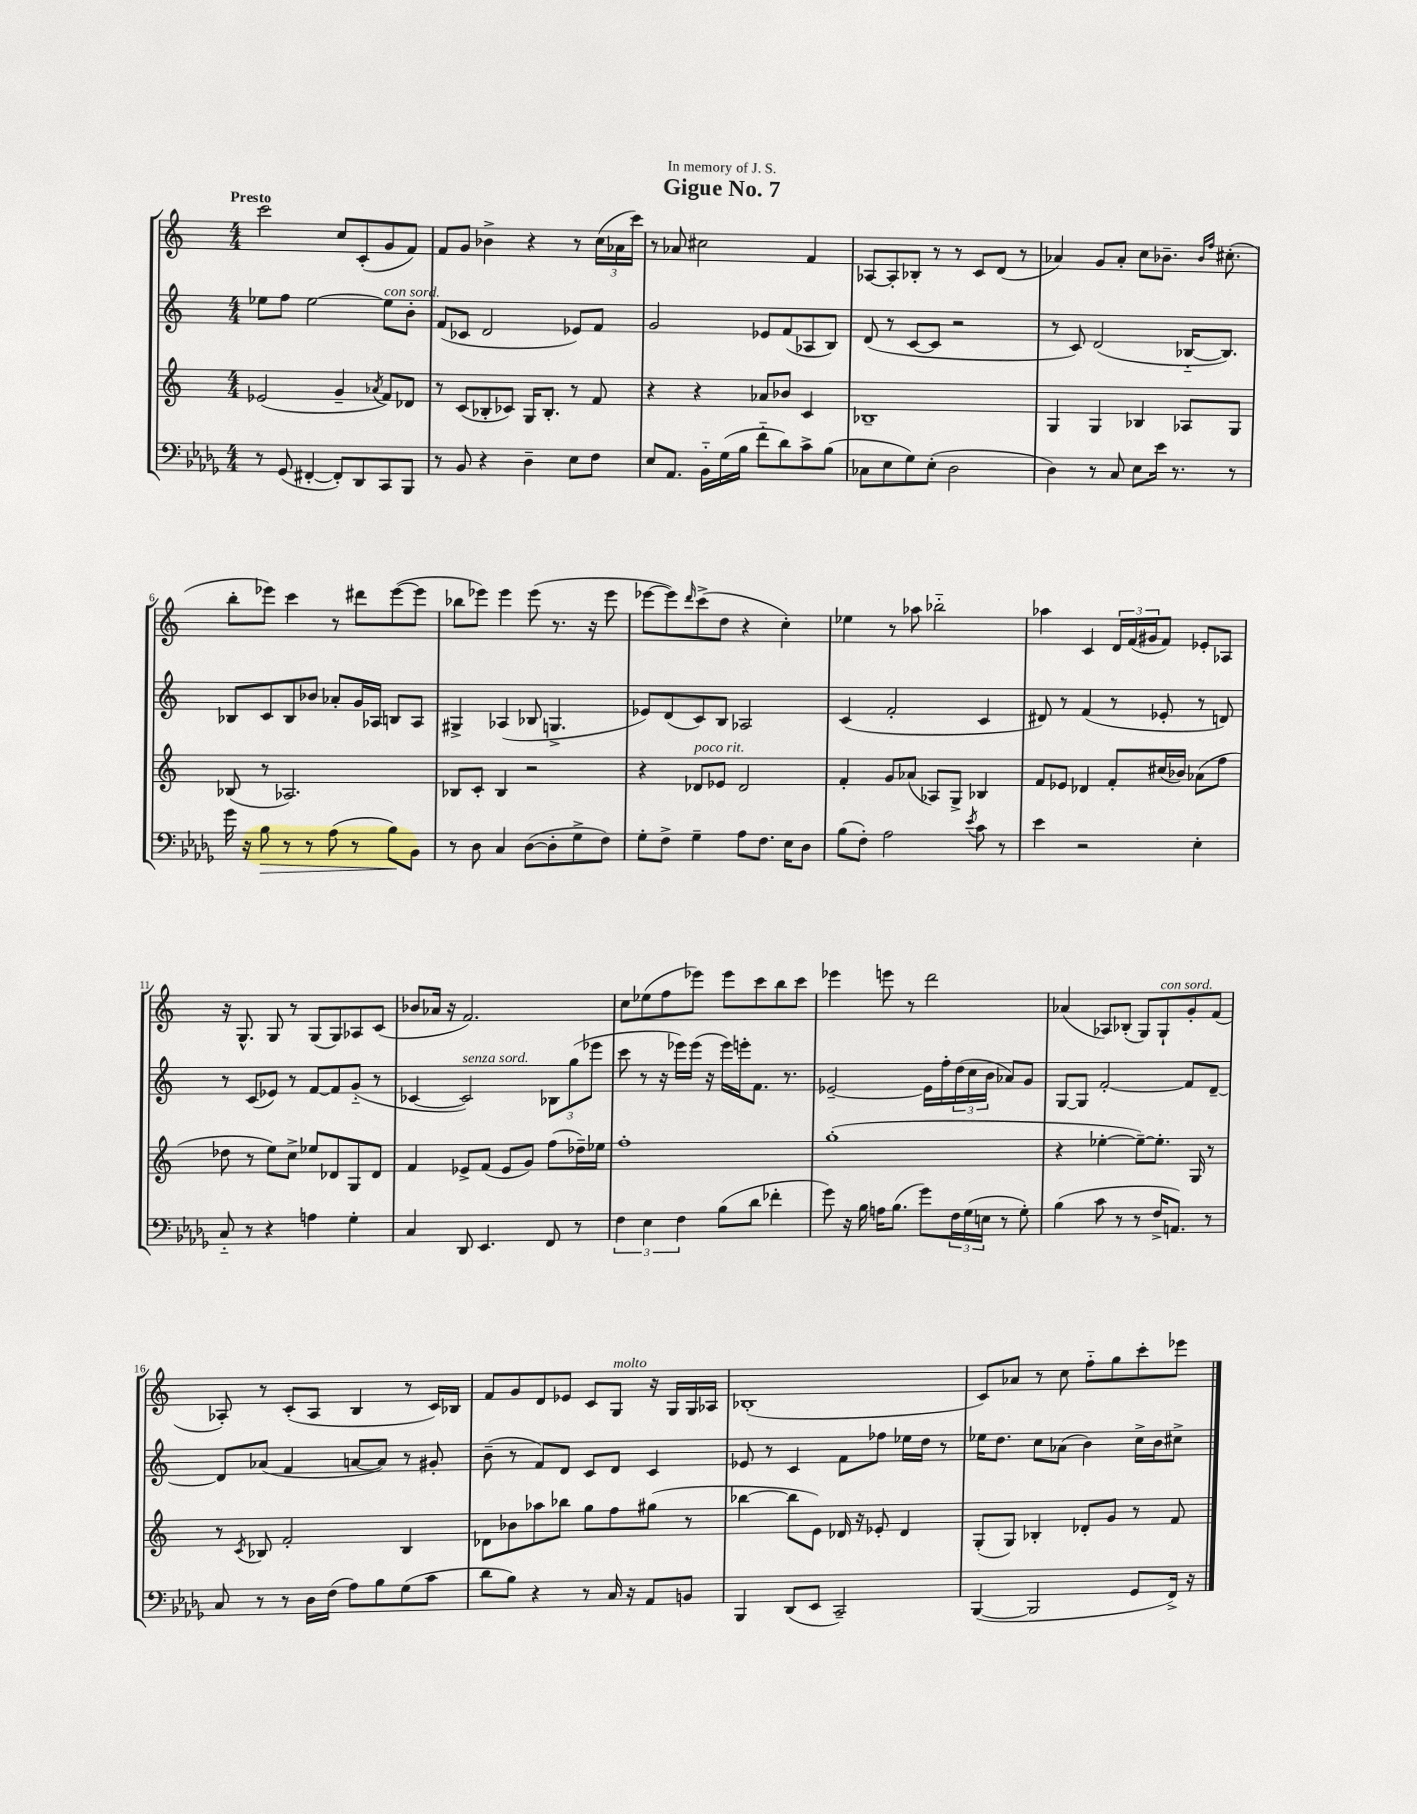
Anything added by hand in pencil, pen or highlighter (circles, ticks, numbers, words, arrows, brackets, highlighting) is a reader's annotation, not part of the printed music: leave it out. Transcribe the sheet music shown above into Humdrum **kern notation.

**kern	**kern	**kern	**kern
*staff4	*staff3	*staff2	*staff1
*clefF4	*clefG2	*clefG2	*clefG2
*k[b-e-a-d-g-]	*k[]	*k[]	*k[]
*M4/4	*M4/4	*M4/4	*M4/4
8r	(2e-	8ee-	2ccc
(8GG-	.	8ff	.
[4FF#'	.	[2ee-	.
8FF#'])	4g~	.	8cc
8DD-	.	.	(8c'
.	8qa-	.	.
8CC	8f)	8ee-]	8g
8BBB-	8d-	8b'	8f)
=	=	=	=
8r	8r	(8f	8f
8BB-	(8c	8c-	8g
4r	8B-'	2d	4b-^
.	8c-)	.	.
4D-~	16G	.	4r
.	8.B-'	.	.
8E-	8r	8e-)	8r
8F	8f	8f	(24cc
.	.	.	24a-
.	.	.	24ccc)
=	=	=	=
8E-	4r	2g	8r
8.AA-	.	.	8a-
.	4r	.	2cc#
16BB-'~	.	.	.
(16G-	.	.	.
16B-	.	.	.
8f'~	8a-	8e-	.
8d-)	8b-	(8f	.
8c^	4c	8A-	4f
(8B-	.	8B)	.
=	=	=	=
8C-	1B-~	(8d	[8A-
8E-	.	8r	8A-']
8G-)	.	[8c	8B-'
(8E-'	.	8c]	8r
2D-	.	2r	8r
.	.	.	8c
.	.	.	(8d
.	.	.	8r
=	=	=	=
4D-)	4G	8r	4a-)
.	.	8c)	.
8r	4G	(2d	8g
8C	.	.	8a-'
8E-	4B-	.	8cc
16e-	.	.	8.b-~
8.r	.	.	.
.	8A-	[16B-'~	.
.	.	.	16qqb-
.	.	.	16qqff
.	.	8.B-])	(8.cc#'
8r	8G	.	.
=	=	=	=
16g-	(8B-	8B-	8bb'
16r	.	.	.
8B-	8r	8c	8eee-)
8r	2.A-)	8B-	4ccc
8r	.	8b-	.
(8A-	.	8a-'	8r
8r	.	16g	8ddd#
.	.	16A-	.
8B-)	.	8B	([8eee-
8BB-	.	8A-	8eee-]
=	=	=	=
8r	8B-	4G#^	8bb-
8D-	8c'	.	8eee-)
4C	4B-	(4A-	4eee-
([8D-	2r	8B-	(8eee-
8D-']	.	4.G^	8.r
8G-^	.	.	.
.	.	.	16r
8F)	.	.	8eee-
=	=	=	=
8G-'	4r	8e-)	[8eee-
8F^	.	(8d	8eee-])
.	.	.	16qqddd
4G-~	8d-	8c)	(8ccc^
.	8e-	8B	8dd
8A-	2d-	2A-	4r
8.F	.	.	.
.	.	.	4cc')
16E-	.	.	.
8D-	.	.	.
=	=	=	=
(8B-	4f'	(4c	4ee-
8F')	.	.	.
2A-	8g	2f'	8r
.	(8a-	.	8aa-
.	8A-)	.	2bb-'~
.	8G^	.	.
8qe-	.	.	.
8c	4B-	4c	.
8r	.	.	.
=	=	=	=
4e-	8f	8d#)	4aa-
.	8e-	8r	.
2r	4d-	(4f	4c
.	8f'	8r	24d
.	.	.	(24f
.	.	.	24g#
.	(16cc#	8e-'	8f)
.	16b-)	.	.
4E-'	(8a-	8r	8e-'
.	8ff	8d)	8A-
=	=	=	=
8C'~	8dd-	8r	16r
.	.	.	8.G^^
8r	8r	(8c	.
4r	8ee)	8e-)	8G
.	8cc^	8r	8r
4A	8ee-	[8f	(8G
.	8d-	8f]	8G)
4G-'	8G	(8g'~	8A-
.	8d-	8r	(8c
=	=	=	=
4C	4f	[4c-	8b-
.	.	.	16a-
.	.	.	16r
8DD-	8e-^	2c-])	2.f)
4.EE-	(8f	.	.
.	8e-	.	.
.	8g)	.	.
8FF	(8ff	12B-	.
.	.	(12gg	.
8r	16dd-~)	.	.
.	.	12eee-	.
.	16ee-	.	.
=	=	=	=
6F	1ff'	8ccc	8cc
.	.	8r	(8ee-
6E-	.	.	.
.	.	16r	8ff
.	.	16eee-)	.
6F	.	.	.
.	.	(16eee-	8eee-)
.	.	16r	.
(8B-	.	16eee-)	8eee-
.	.	16eee'	.
8d-	.	8.f	8ccc
4f-'	.	.	8bb
.	.	8.r	.
.	.	.	8ccc
=	=	=	=
8g-)	(1gg'	[2e-~	4eee-
16r	.	.	.
16B-	.	.	.
16A	.	.	8eee
(8.B-	.	.	.
.	.	.	8r
8g-)	.	16e-]	2ddd
.	.	16ff'	.
24F	.	(24dd	.
(24G-	.	24cc	.
24E	.	24b	.
8r	.	8a-)	.
8G-')	.	8g	.
=	=	=	=
(4B-	4r	[8G	(4a-
.	.	8G]	.
8c	[4ee-'	[2f'	8A-)
8r	.	.	(8B-'
8r	8ee-~_)	.	8G)
16F^	8.ee-']	.	8G`
8.AA)	.	.	.
.	.	8f]	8g'
.	16G	.	.
8r	8r	[8d~	(8f
=	=	=	=
8C	8r	8d]	8A-')
.	8qc	.	.
8r	8B-	(8a-	8r
8r	2f'	4f	(8c'
16D-	.	.	8A-
(16F	.	.	.
8A-)	.	[8a	4B
8B-	.	8a])	.
(8G-	4B-	8r	8r
8c	.	8g#'	16c)
.	.	.	16B-
=	=	=	=
8d-	8d-	(8b~	8f
8B-)	8b-	8r	8g
4r	8aa-	8f)	8d
.	8bb-	8d	8e-
8r	8gg	8c	8c
16C	8ff	8d	8G
16r	.	.	.
8AA-	(8gg#	4c	16r
.	.	.	16G
8BB	8r	.	16G
.	.	.	16A-
=	=	=	=
4BBB-	[4bb-	8e-	(1B-'
.	.	8r	.
(8DD-	8bb-]	4c	.
8EE-	8e)	.	.
2CC~)	16d-	8f	.
.	16r	.	.
.	8e-'	8ff-	.
.	4d-	16ee-	.
.	.	16dd	.
.	.	8r	.
=	=	=	=
([4BBB-	(8G'	16ee-	8c)
.	.	8.dd	.
.	8G)	.	8a-
2BBB-]	4B-'	8cc	8r
.	.	(8a-	8cc
.	8d-'	4b)	8ff'~
.	8g	.	8gg
8GG-	8r	16cc^	8ccc'
.	.	16b	.
16FF^)	8f	8cc#^	8eee-
16r	.	.	.
==	==	==	==
*-	*-	*-	*-
